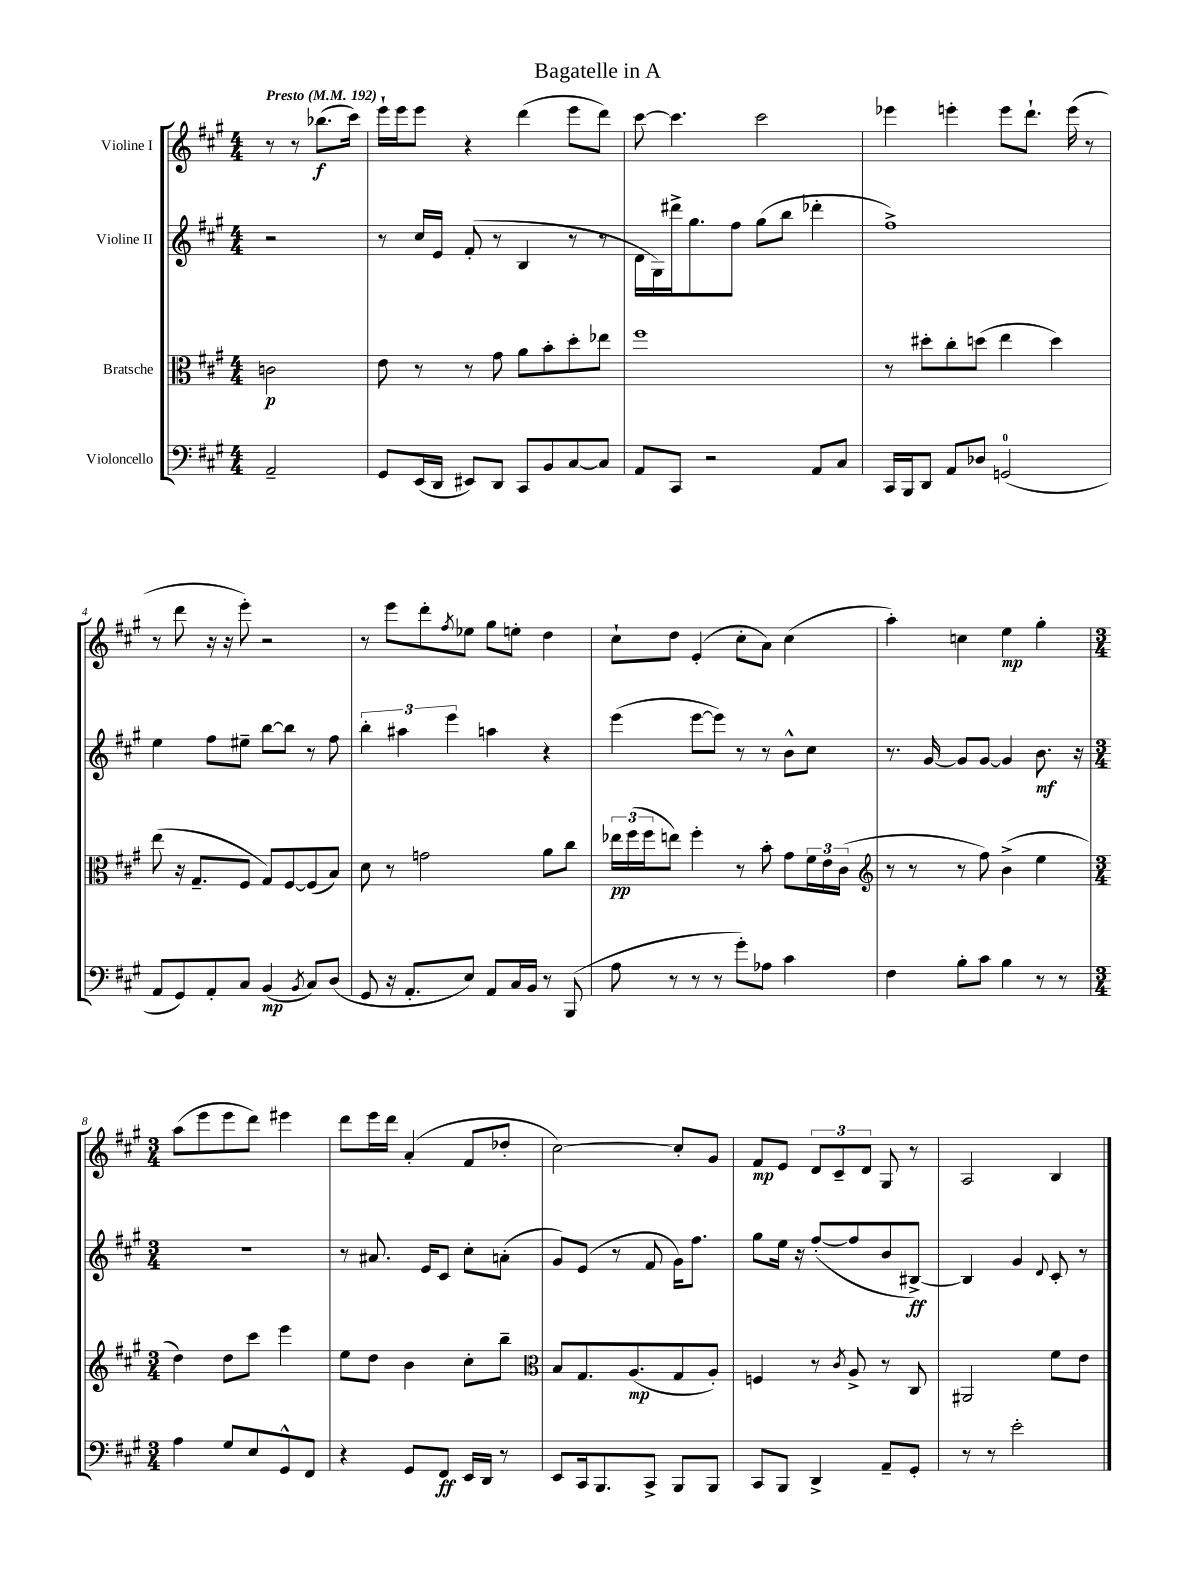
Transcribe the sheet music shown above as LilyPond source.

\header { title = "Bagatelle in A" }
<<
\new StaffGroup <<
\new Staff = "s0" \with { instrumentName = "Violine I" } {
    \clef treble \key a \major \numericTimeSignature \time 4/4 \partial 2 \tempo "Presto" 4 = 192
    r8 r8 bes''8.\f( cis'''16) |
    e'''16-! e'''16 e'''8 r4 d'''4( e'''8 d'''8) |
    cis'''8~ cis'''4. cis'''2 |
    ees'''4 e'''4-. e'''8 d'''8.-! e'''16( r8 |
    r8 d'''8 r16 r16 e'''8-.) r2 |
    r8 e'''8 d'''8-. \acciaccatura { fis''8 } ees''8 gis''8 e''8-. d''4 |
    cis''8-! d''8 e'4-.( cis''8-. a'8) cis''4( |
    a''4-.) c''4 e''4\mp gis''4-. |
    \numericTimeSignature \time 3/4 a''8( e'''8 e'''8 d'''8) eis'''4 |
    d'''8 e'''16 d'''16 a'4-.( fis'8 des''8-. |
    cis''2~) cis''8-. gis'8 |
    fis'8\mp e'8 \tuplet 3/2 { d'8 cis'8-- d'8 } gis8 r8 |
    a2 b4 \bar "|." |
}
\new Staff = "s1" \with { instrumentName = "Violine II" } {
    \clef treble \key a \major \numericTimeSignature \time 4/4 \partial 2
    r2 |
    r8 cis''16 e'16 fis'8-.( r8 b4 r8 r8 |
    d'16 gis16) dis'''16-> gis''8. fis''8 gis''8( b''8 des'''4-. |
    fis''1->) |
    e''4 fis''8 eis''8-- b''8~ b''8 r8 fis''8 |
    \tuplet 3/2 { b''4-. ais''4 e'''4 } a''4 r4 |
    e'''4( e'''8~ e'''8) r8 r8 b'8-^ cis''8 |
    r8. gis'16~ gis'8 gis'8~ gis'4 b'8.\mf r16 |
    \numericTimeSignature \time 3/4 R2. |
    r8 ais'8. e'16 cis'8 cis''8-. a'8-.( |
    gis'8) e'8( r8 fis'8 gis'16) fis''8. |
    gis''8 e''16 r16 fis''8~-.( fis''8 b'8 bis8~->\ff) |
    bis4 gis'4 \appoggiatura { d'8 } cis'8-. r8 \bar "|." |
}
\new Staff = "s2" \with { instrumentName = "Bratsche" } {
    \clef alto \key a \major \numericTimeSignature \time 4/4 \partial 2
    c'2\p |
    e'8 r8 r8 gis'8 a'8 b'8-. d''8-. ees''8 |
    fis''1 |
    r8 dis''8-. cis''8-. d''8( e''4 d''4) |
    e''8( r16 gis8.-- fis8 gis8) fis8~ fis8( b8) |
    d'8 r8 g'2 a'8 cis''8 |
    \tuplet 3/2 { ees''16\pp fis''16( fis''16 } e''8) fis''4-. r8 b'8-. gis'8 \tuplet 3/2 { fis'16 e'16 cis'16( } |
    \clef treble r8 r8 r8 fis''8) b'4->( e''4 |
    \numericTimeSignature \time 3/4 d''4) d''8 cis'''8 e'''4 |
    e''8 d''8 b'4 cis''8-. b''8-- |
    \clef alto b8 gis8. a8.\mp( gis8 a8-.) |
    f4 r8 \acciaccatura { cis'8 } a8-> r8 cis8 |
    ais,2 fis'8 e'8 \bar "|." |
}
\new Staff = "s3" \with { instrumentName = "Violoncello" } {
    \clef bass \key a \major \numericTimeSignature \time 4/4 \partial 2
    a,2-- |
    gis,8 e,16( d,16 eis,8) d,8 cis,8 b,8 cis8~ cis8 |
    a,8 cis,8 r2 a,8 cis8 |
    cis,16 b,,16 d,8 a,8 des8 g,2-0( |
    a,8 gis,8) a,8-. cis8 b,4\mp( \acciaccatura { b,8 } cis8) d8( |
    gis,8 r16 a,8.-. e8) a,8 cis16 b,16 r8 b,,8( |
    a8 r8 r8 r8 gis'8-.) aes8 cis'4 |
    fis4 b8-. cis'8 b4 r8 r8 |
    \numericTimeSignature \time 3/4 a4 gis8 e8 gis,8-^ fis,8 |
    r4 gis,8 fis,8\ff e,16 d,16 r8 |
    e,8 cis,16 b,,8. cis,8-> b,,8 b,,8 |
    cis,8 b,,8 d,4-> a,8-- gis,8-. |
    r8 r8 e'2-. \bar "|." |
}
>>
>>
